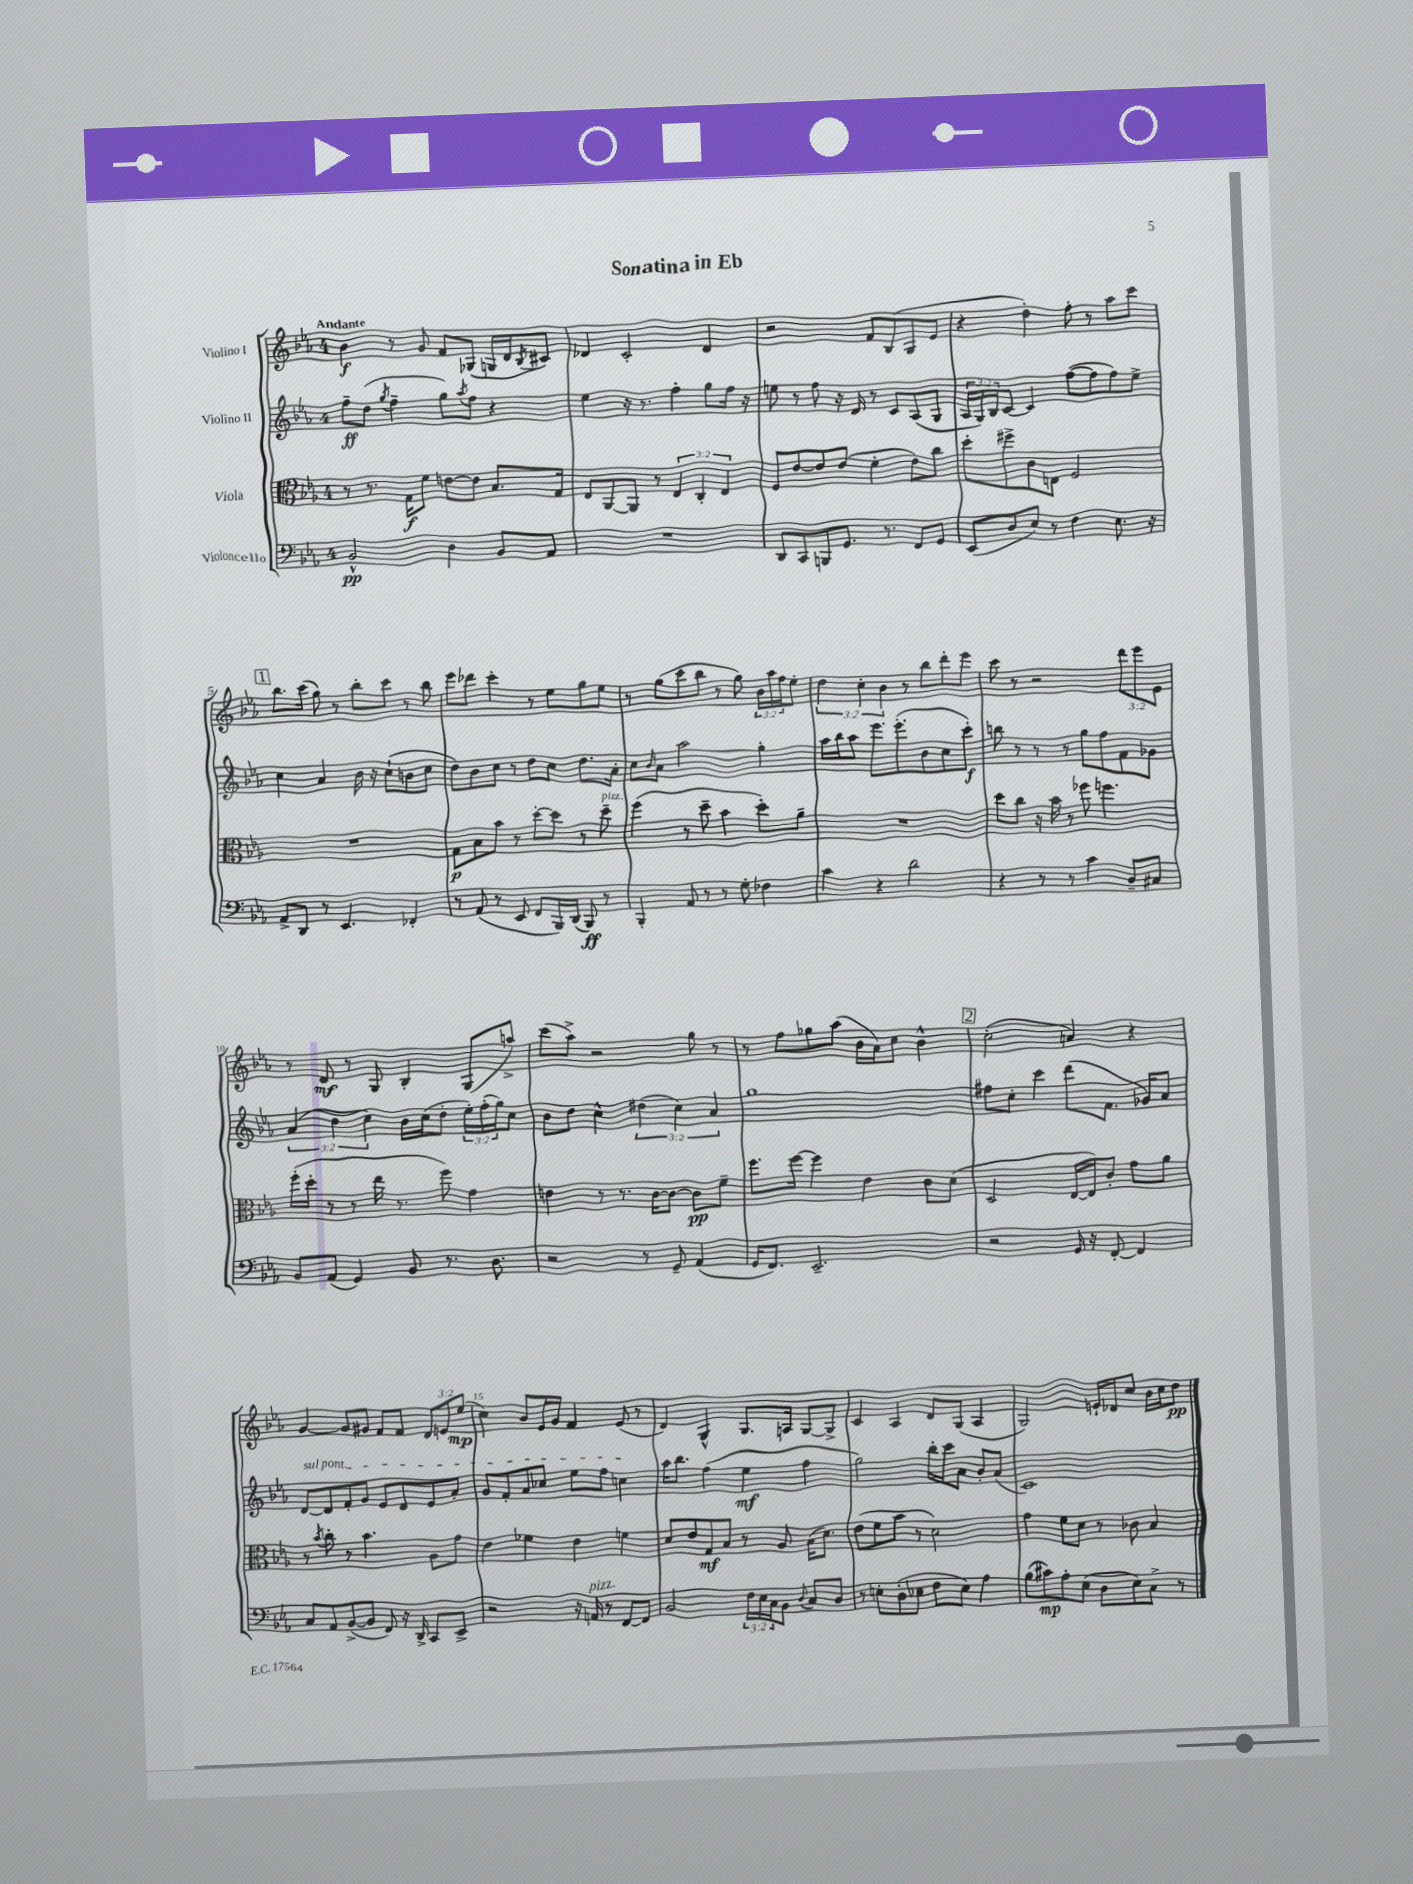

**kern	**kern	**kern	**kern
*staff4	*staff3	*staff2	*staff1
*clefF4	*clefC3	*clefG2	*clefG2
*k[b-e-a-]	*k[b-e-a-]	*k[b-e-a-]	*k[b-e-a-]
*M4/4	*M4/4	*M4/4	*M4/4
2BB-^^/	8r	8ff~\L	4b-\
.	8.r	(8dd\J	.
.	.	8qgg/	.
.	.	4ff~\	8r
.	16G\LK	.	.
.	8f\J	.	8g/
4D\	[8e\L	8gg\L)	8f/L
.	.	8qaa-/	.
.	8e\]J	8ff\J	(8G-/J
8BB-/L	8.B-/L	4r	16G/LL
.	.	.	16d/J
.	.	.	8qB-/
8AA-/J	.	.	8c#/J)
.	16G/Jk	.	.
=	=	=	=
1r	8E-/L	4ee-\	4d-/
.	[8AA-/	.	.
.	8AA-/]J	16r	2c'/
.	.	8.r	.
.	8r	.	.
.	6E-/	4ff'\	.
.	6C'/	.	.
.	.	8gg\L	4d-/
.	6E-/	.	.
.	.	16ff\Jk	.
.	.	16r	.
=	=	=	=
8DD/L	8F/L	8ee\	2r
8CC/	[8e-/	8r	.
8BBB/	8e-/]	8ff\	.
8.GG/J	(8e-/J	16r	.
.	.	16d/	.
.	4f'\	8r	8f/L
8.r	.	.	.
.	.	8c/L	(8B-/
8FF/L	8e-\L)	(8A-/	8G/
8GG/J	8cc\J	8G/J	8e-/J
=	=	=	=
(8EE-/L	8dd'\L	24A-/LL	4r
.	.	24G/)	.
.	.	24B-/J	.
8D/	8ff#^\	[8c/J	.
8E-/J)	8c\	4c/]	4dd'\)
8r	8E\J	.	.
4F\	2F/	([8ff\L	8ff'\
.	.	8ff\]	8r
8.E-\	.	8ff\)	8aa-\L
.	.	8ee-^\J	8ccc\J
16r	.	.	.
=	=	=	=
8AA-^/L	1r	4cc\	8.bb-\L
8DD/J	.	.	.
.	.	.	(16ccc\Jk
8r	.	4a-/	8gg\)
4.EE-/	.	.	8r
.	.	16b-\	8bb-'\L
.	.	16r	.
.	.	(8cc`\L	8ccc\J
4FF-'/	.	8b\	8r
.	.	8cc\J	8bb-\
=	=	=	=
8r	8G\L	8dd\L)	8eee-\L
(8AA-/	8B-\	8b-\	8ddd-\J
8r	8b-\J	8cc\J	4ccc'\
8EE-/	8r	8r	.
8FF/L	[8dd'\L	8dd\L	8r
16BBB-/L)	8dd\]J	8cc\J	8ee-\L
(16DD/JJ	.	.	.
8BBB-/)	8r	8.dd\L	8gg\
8r	8dd~\	.	8ee-\J
.	.	16a-'\Jk	.
=	=	=	=
4BBB-'/	(4ff\	8cc\L	8r
.	.	16qqb-/	.
.	.	8a-\J	(8gg\L
8AA-/	8r	2aa-\	8ccc\
8r	8dd~\	.	8bb-\J
8r	4b-\	.	8r
8G'\	.	.	8gg\)
4F-\	8dd'\L)	4gg'\	24b-\LL
.	.	.	24aa-\
.	.	.	24ff\J
.	8a-~\J	.	8ee-'\J
=	=	=	=
4c\	1r	16aa-\LL	6dd\
.	.	16bb-\J	.
.	.	8aa-\J	.
.	.	.	6cc'\
4r	.	8.eee-\L	.
.	.	.	6b-\
.	.	(8.eee-'\	.
2d\	.	.	8r
.	.	8b-\	8bb-\L
.	.	8cc\	8ddd'\
.	.	8ccc'\J)	8eee-\J
=	=	=	=
4r	8dd\L	8bb\	8ccc\
.	8cc\J	8r	8r
8r	16r	8r	2r
.	16b-\	.	.
8r	8r	8r	.
4c\	8ff-\	8gg\L	.
.	4.ff\	8ff\	.
8D~/L	.	8f\	12ddd\L
.	.	.	12eee-\
8C#/J	.	8g-\J	.
.	.	.	12e-\J
=	=	=	=
8BB-/L	(16ff'\LL	(6a-/	8r
.	16dd'\JJ	.	.
(8AA-/J	8r	.	8d/
.	.	6dd\	.
4GG/)	8r	.	8r
.	.	6cc\)	.
.	16ee-\	.	8G/
.	8.r	.	.
8BB-/	.	16b-\LL	4B-'/
.	.	(16cc\J	.
8.r	8ff\)	8dd'\J	.
.	4g\	24ee-'\LL)	(8G/L
.	.	(24ff'\	.
8.D\	.	.	.
.	.	24gg\J)	.
.	.	8cc\J	8aa^/J)
=	=	=	=
2r	4e\	8b-\L	(8ccc\L
.	.	8dd\J	8aa-^\J)
.	8r	4cc^^\	2r
.	8.r	.	.
8r	.	(6dd#\	.
.	[16c\LK	.	.
8GG~/	8c\_J	.	.
.	.	6cc\)	.
(4AA-/	8c\]L	.	8gg\
.	.	6a-/	.
.	8f~\J	.	8r
=	=	=	=
16GG/LK	8.ff\L	1gg	8r
8.FF/J)	.	.	.
.	.	.	8ff\L
.	[16ff\Jk	.	.
2.EE-~/	4ff\]	.	8gg-\
.	.	.	(8aa-\J
.	4e-\	.	16b-\LL
.	.	.	16a-\J)
.	.	.	8cc\J
.	8c\L	.	4b-^^\
.	(8d\J	.	.
=	=	=	=
2r	2D/	8ff#\L	(2cc'\
.	.	8cc'\J	.
.	.	4ccc\	.
16GG/	[16E-/LL	(8ddd\L	4a/)
16r	16E-/]J)	.	.
[8FF'/	8c'/J	8.f\J	.
4FF/]	8g\L	.	4r
.	.	16g-/LK)	.
.	8a-\J	8a-/J	.
=	=	=	=
8C/L	8r	[8d/L	[4g/
.	8qb-/	.	.
8AA-/	8cc'\	8d/]	.
([8BB-^/	8r	8f'/	8g/]L
8BB-/]J	4.b-\	8g/J	8g#/J
8FF/)	.	8e-/L	8f/L
16r	.	8d/	8f/J
16DD^/	.	.	.
8CC/L	8A-\L	8e-/	12d/L
.	.	.	12e/
8EE-^/J	8g\J	8a-'/J	.
.	.	.	(12ee-/J
=	=	=	=
2r	4e-\	8g/L	4cc\)
.	.	8f'/	.
.	4f-\	8a-/	8b-/L
.	.	8cc-/J	16e-/L
.	.	.	16g/JJ
16r	4e-\	8ee-\L	4f/
16AA/	.	.	.
8r	.	8ff\J	.
[8FF/L	4f\	4cc\	(8e-/
8FF/]J	.	.	8r
=	=	=	=
2BB-/	8d/L	16aa-\LK	4d/)
.	.	8.bb-\J	.
.	8e-/	.	.
.	8G/	(4ff\	4G^^/
.	8B-/J	.	.
24F\LL	8r	4ee-\	8.G/L
24E-\	.	.	.
24C\J	.	.	.
8BB-\J	8A-/	.	.
.	.	.	16A/Jk
8qqD/	.	.	.
8C/L	(16B-\LK	4ff\	[8G/L
.	8.d\J)	.	.
8D/J	.	.	8G^/]J
=	=	=	=
8r	(8e-\L	2gg\)	4c/
8E'\L	8f\	.	.
(8D'\	8b-\J	.	4A-/
8E-\J	8r	.	.
8F\L	2d\)	16bb-'\LL	8d/L
.	.	16ccc\J	.
8E-\J)	.	8a-\J	(8G/J
4A-\	.	8b-'/L	4A-/
.	.	(8a-/J	.
=	=	=	=
(8B-\L	4g\	1c)	2G/)
8c#\)	.	.	.
8A-'\	8f\L	.	.
(8E-\J	8d\J	.	.
8D\L	8r	.	16e`/LL
.	.	.	16d-/J
8E-\)	8c-\	.	8cc/J
8C^\J	4B-/	.	16b-\LL
.	.	.	16cc\J
8r	.	.	8dd\J
==	==	==	==
*-	*-	*-	*-
